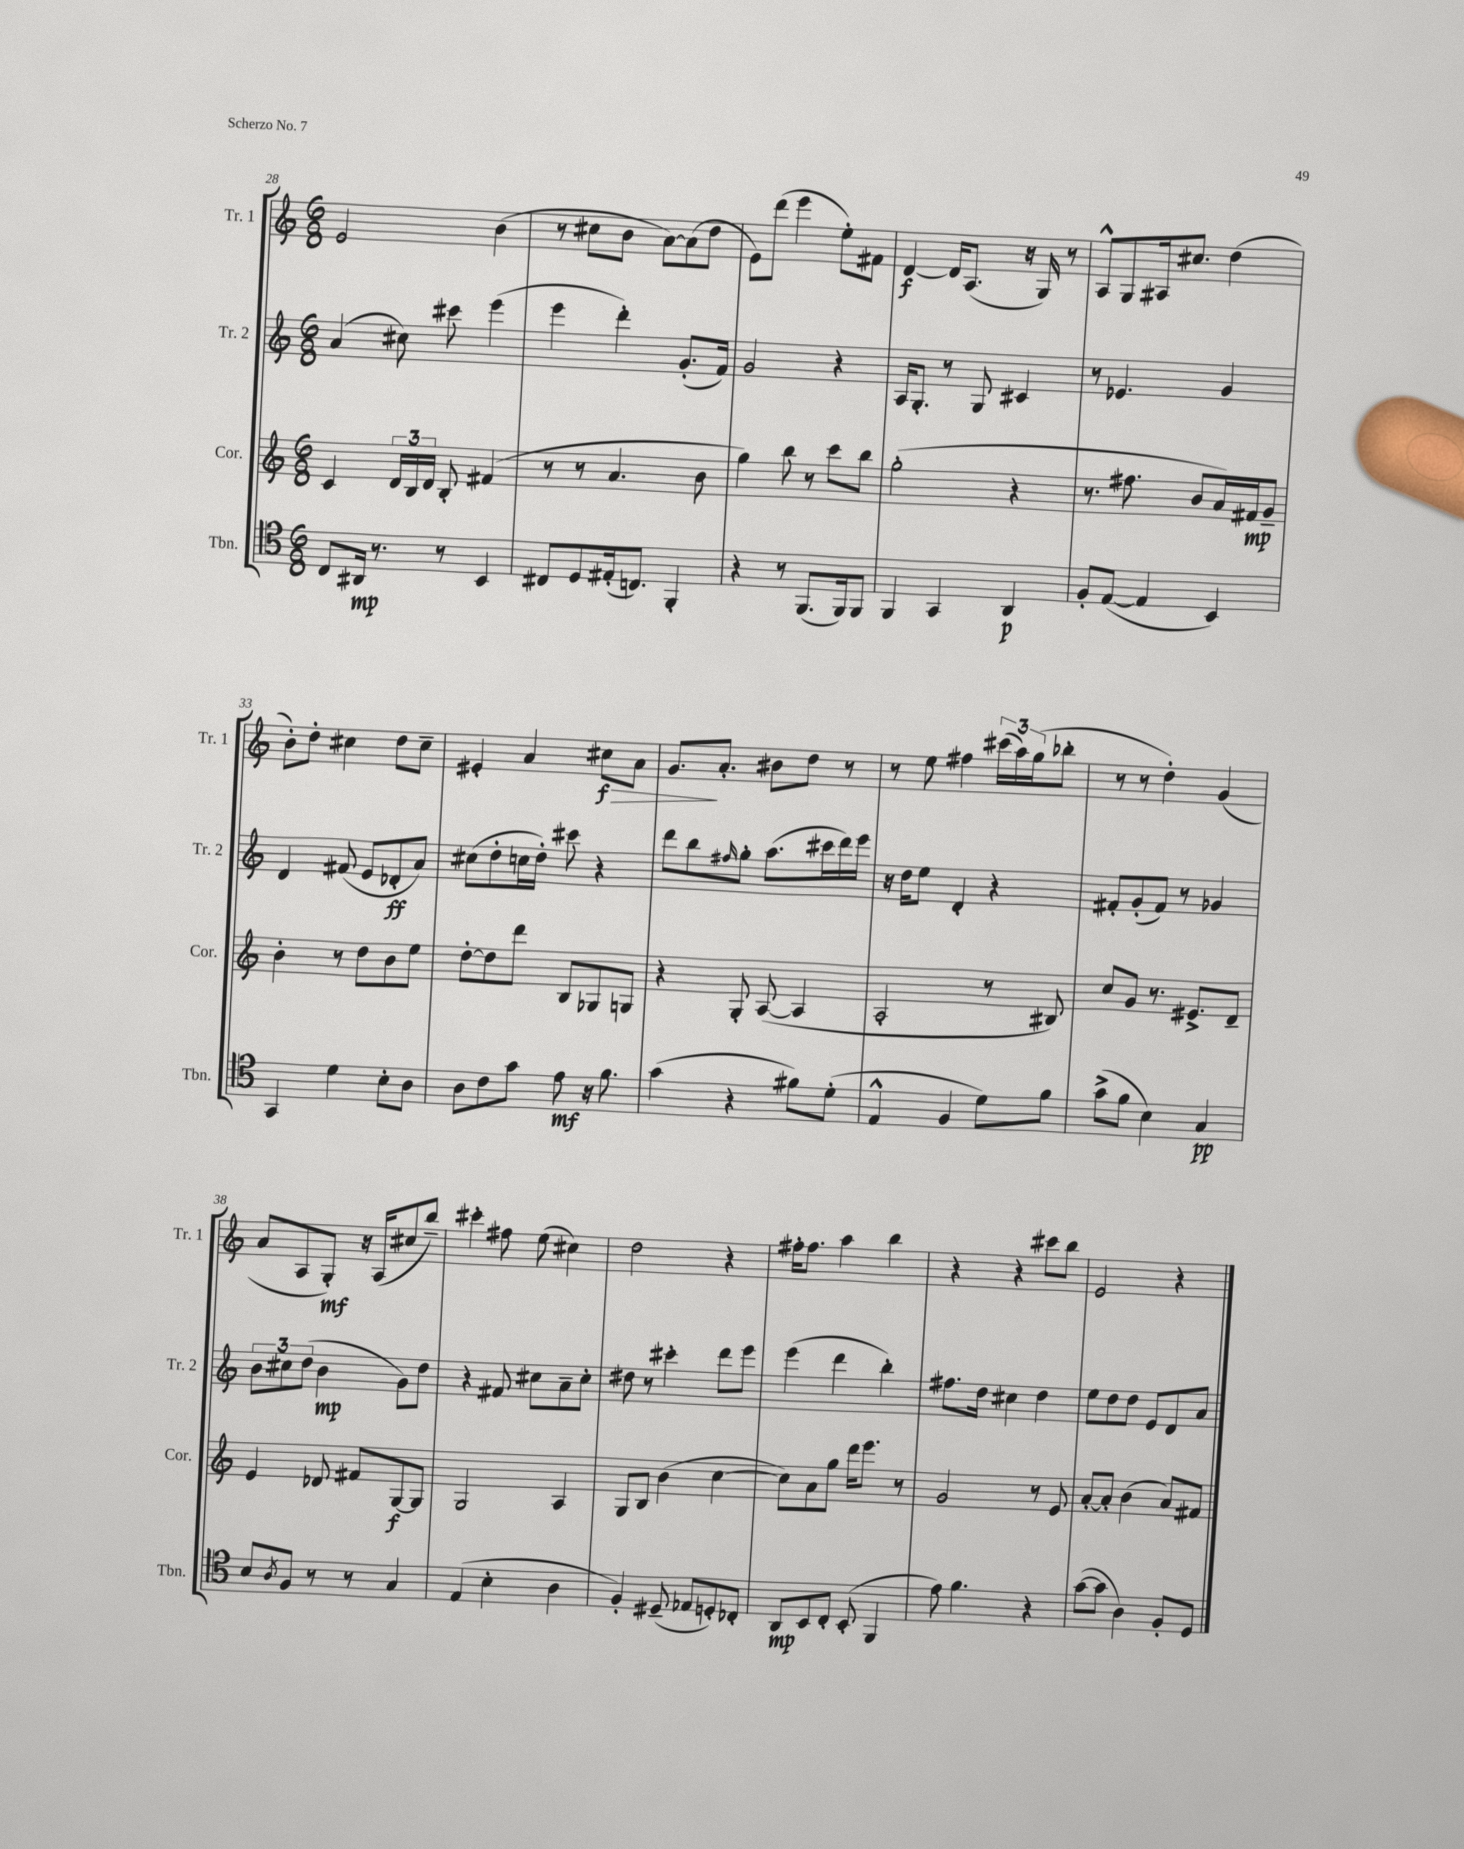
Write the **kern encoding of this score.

**kern	**dynam	**kern	**dynam	**kern	**dynam	**kern	**dynam
*part4	*part4	*part3	*part3	*part2	*part2	*part1	*part1
*staff4	*staff4	*staff3	*staff3	*staff2	*staff2	*staff1	*staff1
*I"Tbn.	*	*I"Cor.	*	*I"Tr. 2	*	*I"Tr. 1	*
*I'Tbn.	*	*I'Cor.	*	*I'Tr. 2	*	*I'Tr. 1	*
*clefC4	*	*clefG2	*	*clefG2	*	*clefG2	*
*k[]	*	*k[]	*	*k[]	*	*k[]	*
*M6/8	*	*M6/8	*	*M6/8	*	*M6/8	*
=28	=28	=28	=28	=28	=28	=28	=28
8C/L	.	4c/	.	(4a/	.	2e/	.
16AA#X/Jk	mp	.	.	.	.	.	.
8.r	.	.	.	.	.	.	.
.	.	24d/LL	.	8cc#X\)	.	.	.
.	.	24B/	.	.	.	.	.
.	.	24d/JJ	.	.	.	.	.
8r	.	8B'/	.	8ccc#X\	.	.	.
4BB/	.	(4f#X/	.	(4eee\	.	(4b\	.
=29	=29	=29	=29	=29	=29	=29	=29
8C#X/L	.	8r	.	4eee\	.	8r	.
8D/	.	8r	.	.	.	8cc#X\L	.
(16E#X'/k	.	4.a/	.	4ddd'\)	.	8b\J	.
8.Cn/J)	.	.	.	.	.	.	.
.	.	.	.	.	.	[8a\L)	.
4FF'/	.	.	.	(8.g'/L	.	(8a\]	.
.	.	8b\	.	.	.	8dd\J	.
.	.	.	.	16f/Jk)	.	.	.
=30	=30	=30	=30	=30	=30	=30	=30
4r	.	4gg\)	.	2g/	.	8e\L)	.
.	.	.	.	.	.	(8ddd\J	.
8r	.	8bb\	.	.	.	4eee\	.
(8.FF/L	.	8r	.	.	.	.	.
.	.	8ccc\L	.	4r	.	8ee'\L)	.
16FF/k)	.	.	.	.	.	.	.
8FF/J	.	8bb\J	.	.	.	8f#X\J	.
=31	=31	=31	=31	=31	=31	=31	=31
4FF/	.	(2gg'\	.	16A/KL	.	[4d/	f
.	.	.	.	8.G'/J	.	.	.
4GG/	.	.	.	8r	.	16d/KL]	.
.	.	.	.	.	.	(8.A/J	.
.	.	.	.	8G/	.	.	.
4AA/	p	4r	.	4c#X/	.	16r	.
.	.	.	.	.	.	16G/)	.
.	.	.	.	.	.	8r	.
=32	=32	=32	=32	=32	=32	=32	=32
8F'/L	.	8.r	.	8r	.	8A^^/L	.
([8E/J	.	.	.	4.e-X/	.	8G/	.
.	.	8.ff#X\	.	.	.	.	.
4E/]	.	.	.	.	.	16A#X/k	.
.	.	.	.	.	.	8.cc#X/J	.
.	.	8b/L	.	.	.	.	.
4BB/)	.	16a/L)	.	4g/	.	(4dd\	.
.	.	16f#X/J	mp	.	.	.	.
.	.	8g~/J	.	.	.	.	.
!!LO:LB:g=z
=33	=33	=33	=33	=33	=33	=33	=33
4GG/	.	4b'\	.	4d/	.	8b'\L)	.
.	.	.	.	.	.	8dd'\J	.
4d\	.	8r	.	(8f#X/	.	4cc#X\	.
.	.	8dd\L	.	8e/L	.	.	.
8B'\L	.	8b\	.	8d-X'/	ff	8dd\L	.
8A\J	.	8ee\J	.	8a/J)	.	8cc#~\J	.
=34	=34	=34	=34	=34	=34	=34	=34
8A\L	.	[8dd'\L	.	(8cc#X\L	.	4e#X'/	.
8c\	.	8dd\]	.	8dd'\	.	.	.
8g\J	.	8ddd\J	.	16ccn\L	.	4a/	.
.	.	.	.	16dd'\JJ)	.	.	.
8e\	mf	8B/L	.	8ccc#X\	.	.	.
!	!	!	!	!	!	!	!LO:HP:b
16r	.	8G-X/	.	4r	.	8cc#X\L	> f
8.f\	.	.	.	.	.	.	.
.	.	8Gn/J	.	.	.	8a\J	.
=35	=35	=35	=35	=35	=35	=35	=35
(4g\	.	4r	.	8ddd\L	.	8.g/L	.
.	.	.	.	8bb\	.	.	.
.	.	.	.	.	.	8.a'/J	]
.	.	.	.	16qqff#X/	.	.	.
4r	.	8G'/	.	8gg'\J	.	.	.
.	.	([8A/	.	(8.aa\L	.	8b#X\L	.
8f#X\L)	.	4A/]	.	.	.	8dd\J	.
.	.	.	.	16ccc#X\L	.	.	.
(8d'\J	.	.	.	16ddd\)	.	8r	.
.	.	.	.	16eee\JJ	.	.	.
=36	=36	=36	=36	=36	=36	=36	=36
4E^^/	.	2A'/	.	16r	.	8r	.
.	.	.	.	16dd\KL	.	.	.
.	.	.	.	8ee\J	.	8ee\	.
4F/	.	.	.	4d'/	.	4ff#X\	.
8d\L)	.	8r	.	4r	.	(24ccc#X\LL	.
.	.	.	.	.	.	24aa\)	.
.	.	.	.	.	.	(24gg\J	.
8f\J	.	8B#X/)	.	.	.	8bb-X'\J	.
=37	=37	=37	=37	=37	=37	=37	=37
(8g^\L	.	8cc/L	.	8f#X'/L	.	8r	.
8f\J	.	8g/J	.	(8g'/	.	8r	.
4B\)	.	8.r	.	8f#/J)	.	4dd'\)	.
.	.	.	.	8r	.	.	.
.	.	8.e#X^/L	.	.	.	.	.
4G/	pp	.	.	4g-X/	.	(4g/	.
.	.	8d~/J	.	.	.	.	.
!!LO:LB:g=z
=38	=38	=38	=38	=38	=38	=38	=38
8B/L	.	4e/	.	12b\L	.	8a/L	.
.	.	.	.	12cc#X\	.	.	.
8qA/	.	.	.	.	.	.	.
8F/J	.	.	.	.	.	8A/	.
.	.	.	.	(12dd\J	.	.	.
8r	.	8d-X/	.	4b\	mp	8G'/J)	mf
8r	.	8f#X/L	.	.	.	16r	.
.	.	.	.	.	.	(16A/KL	.
4G/	.	[8G/	f	8g\L)	.	8cc#X/	.
.	.	8G/J]	.	8dd\J	.	8bb~/J)	.
=39	=39	=39	=39	=39	=39	=39	=39
(4E/	.	2G/	.	4r	.	4ccc#X'\	.
4B'\	.	.	.	8f#X/	.	8ff#X\	.
.	.	.	.	8cc#X\L	.	(8ee\	.
4A\	.	4A/	.	8a~\	.	4cc#X\)	.
.	.	.	.	8cc#'\J	.	.	.
=40	=40	=40	=40	=40	=40	=40	=40
4F'/)	.	8G/L	.	8dd#X\	.	2dd\	.
.	.	8B/J	.	8r	.	.	.
(8D#X~/	.	(4b\	.	4ccc#X'\	.	.	.
8E-X/L	.	.	.	.	.	.	.
8Dn'/)	.	[4cc\	.	8ddd\L	.	4r	.
8C-X'/J	.	.	.	8eee\J	.	.	.
=41	=41	=41	=41	=41	=41	=41	=41
8AA/L	mp	8cc\L])	.	(4eee\	.	16ff#X'\KL	.
.	.	.	.	.	.	8.ff#\J	.
8BB/	.	8a\	.	.	.	.	.
8C'/J	.	8gg\J	.	4ddd\	.	4aa\	.
(8BB'/	.	16ddd\KL	.	.	.	.	.
.	.	8.eee\J	.	.	.	.	.
4FF/	.	.	.	4bb'\)	.	4bb\	.
.	.	8r	.	.	.	.	.
=42	=42	=42	=42	=42	=42	=42	=42
8e\)	.	2g/	.	8.ff#X\L	.	4r	.
4.f\	.	.	.	.	.	.	.
.	.	.	.	16dd\Jk	.	.	.
.	.	.	.	4cc#X\	.	4r	.
4r	.	8r	.	4dd\	.	8ccc#X\L	.
.	.	8e/	.	.	.	8bb\J	.
=43	=43	=43	=43	=43	=43	=43	=43
([8g\L	.	[8a'/L	.	8ee\L	.	2e/	.
8g\J]	.	8a'/J]	.	8dd\	.	.	.
4A\)	.	(4b\	.	8dd\J	.	.	.
.	.	.	.	8e/L	.	.	.
8F'/L	.	8a/L)	.	8d/	.	4r	.
8D/J	.	8f#X/J	.	8a/J	.	.	.
==	==	==	==	==	==	==	==
*-	*-	*-	*-	*-	*-	*-	*-
